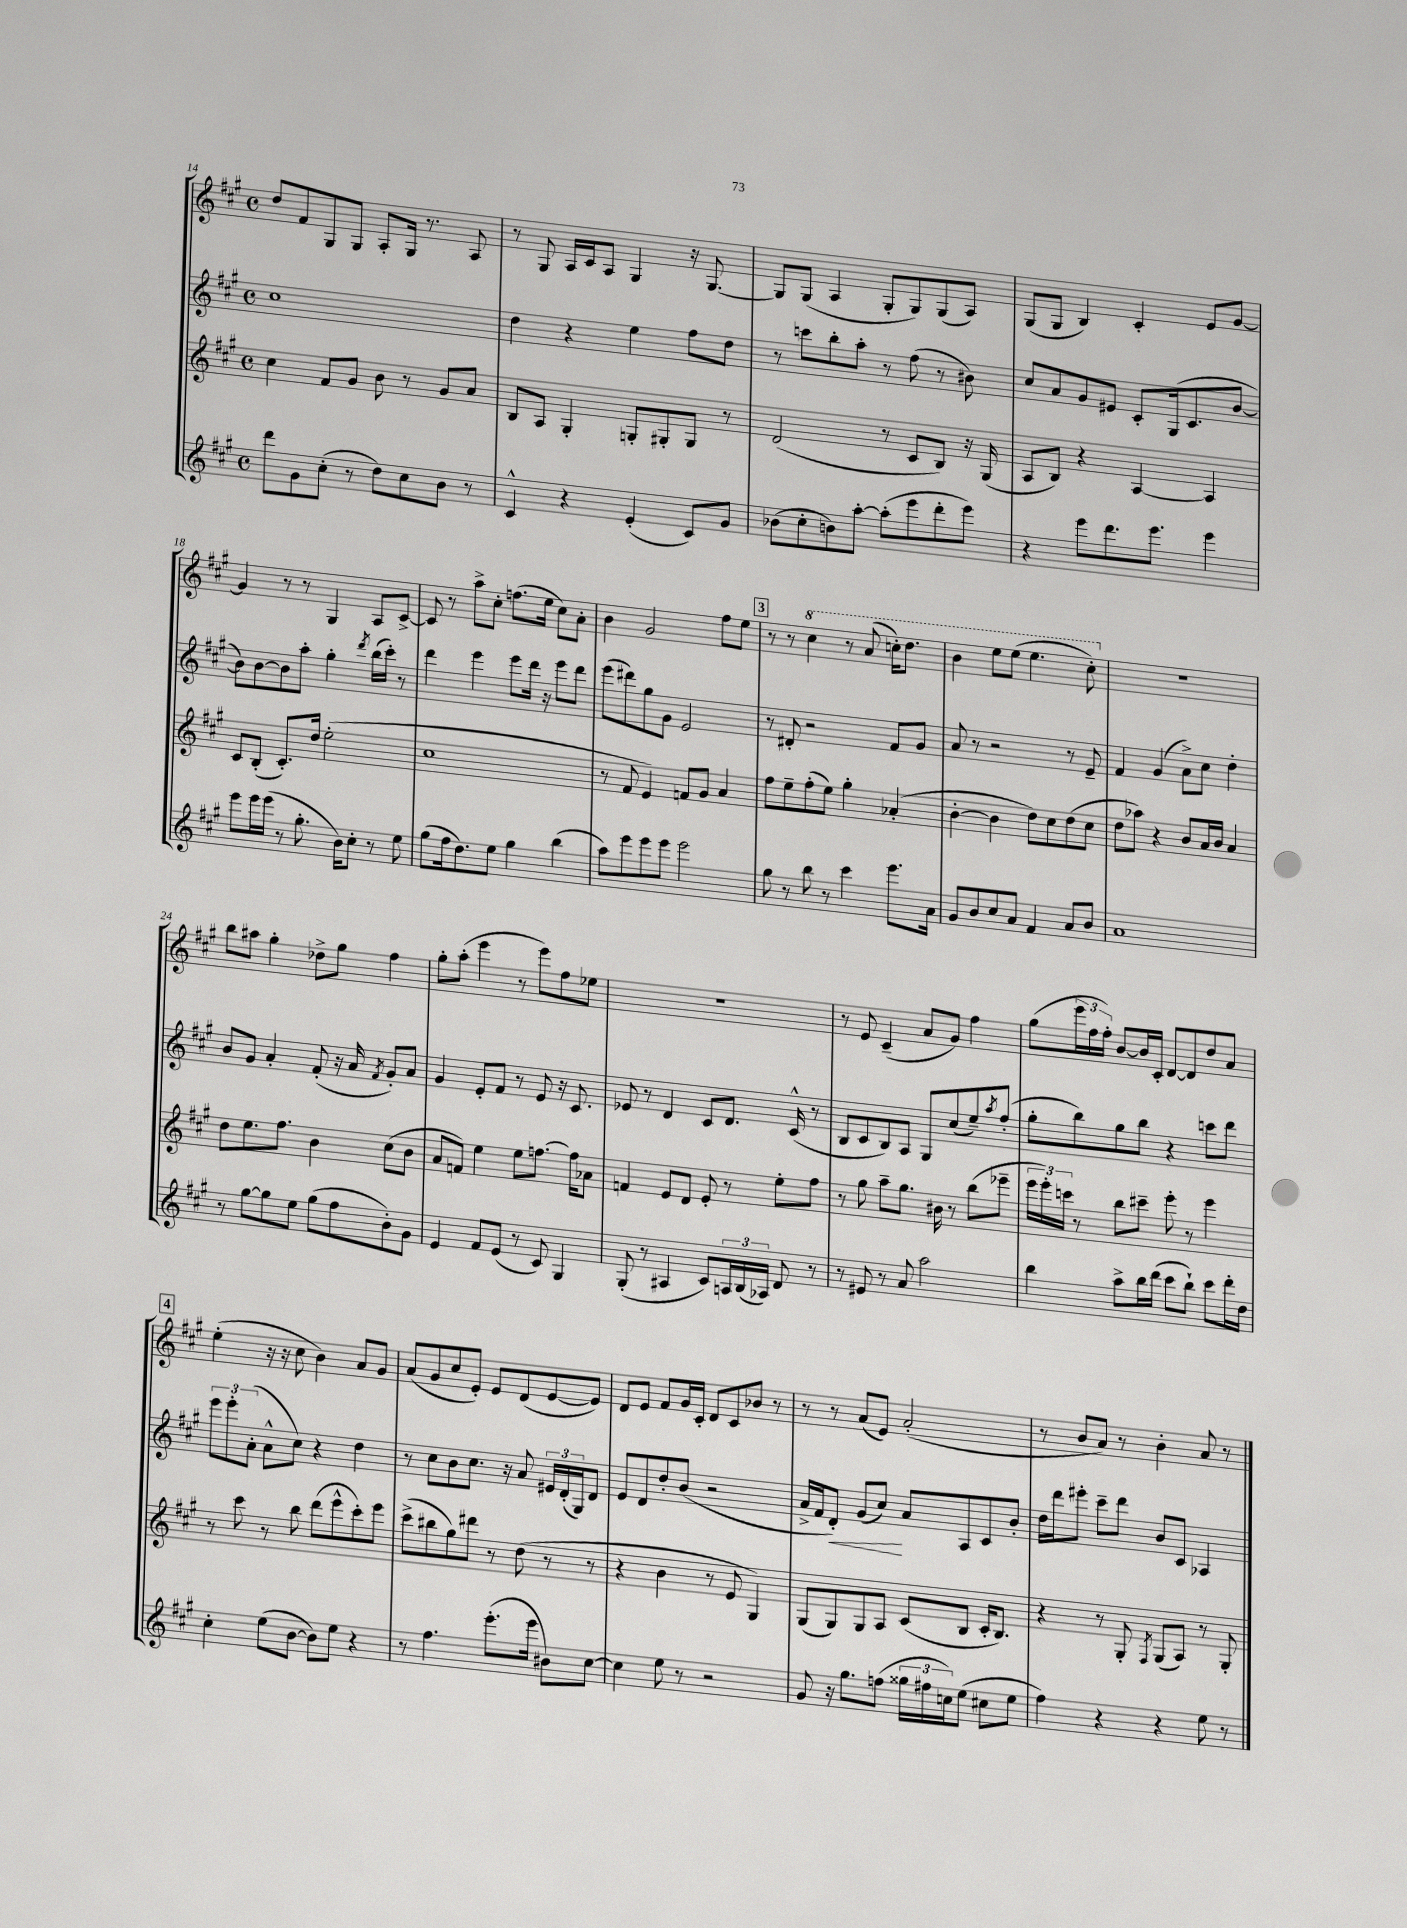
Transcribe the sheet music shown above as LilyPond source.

<<
\new StaffGroup <<
\new Staff = "s0" {
    \clef treble \key a \major \defaultTimeSignature \time 4/4
    d''8 fis'8 gis8 gis8 a8-. gis16 r8. a8 |
    r8 gis8 a16 cis'16 a8 gis4 r16 gis8.~ |
    gis8 gis8( a4 gis8-. gis8) gis8( a8) |
    gis8( gis8 b4) cis'4-. e'8 gis'8~ |
    gis'4 r8 r8 gis4 a8 cis'8~-> |
    cis'8 r8 a''8-> cis''8-. f''8.( e''16 cis''8) a'8-. |
    b'4 gis'2 fis''8 e''8 |
    \mark \markup { \box "3" } r8 r8 \ottava #1 cis'''4 r8 a''8( c'''16-.) d'''8. |
    b''4 e'''8 e'''8( e'''4. cis'''8-.) \ottava #0 |
    R1 |
    b''8 ais''8 gis''4-. des''8-> gis''8 fis''4 |
    gis''8-. a''8-.( e'''4 r8 e'''8) fis''8 ees''8 |
    R1 |
    r8 e'8 cis'4--( a'8 gis'8) fis''4 |
    gis''8( \tuplet 3/2 { e'''16 fis''16 fis''16-.) } b'8~ b'16 cis'16-. d'8~ d'8 d''8 a'8 |
    \mark \markup { \box "4" } e''4-.( r16 r16 cis''8 b'4) a'8 gis'8 |
    a'8( gis'8 cis''8 e'8-.) e'8 d'8( e'8~ e'8) |
    d'8 e'8 fis'8 gis'16 cis'16-. d'8 cis'8 bes'8 r8 |
    r8 r8 a'8( e'8) a'2-.( |
    r8 b'8 a'8) r8 b'4-. a'8 r8 \bar "|." |
}
\new Staff = "s1" {
    \clef treble \key a \major \defaultTimeSignature \time 4/4
    cis''1 |
    d''4 r4 e''4 fis''8 d''8 |
    r8 c'''8 b''8-. a''8-. r8 fis''8( r8 bis'8) |
    cis''8 a'8 gis'8 eis'8 cis'8-. gis16( cis'8. b'8~ |
    b'8) b'8~ b'8 a''8-. gis''4-. \acciaccatura { d'''8 } b''16( cis'''16-.) r8 |
    d'''4 e'''4 e'''8 d'''16 r16 e'''8 d'''8 |
    e'''8( dis'''8) gis''8 gis'8 e'2 |
    \mark \markup { \box "3" } r8 dis'8-. r2 fis'8 gis'8 |
    a'8 r8 r2 r8 e'8-- |
    fis'4 gis'4( a'8->) cis''8 d''4-. |
    b'8 gis'8 a'4-. fis'8-.( r16 a'16 \acciaccatura { fis'8 } gis'8-.) a'8 |
    gis'4 e'8-. fis'8 r8 e'8 r16 cis'8. |
    ees'8 r8 d'4 cis'8 d'8. cis'16-^( r8 |
    b8 cis'8 b8) a8 gis8 cis''8( e''8--) \acciaccatura { a''8 } fis''8-.( |
    gis''8-. b''8) gis''8 b''8 r4 c'''8 d'''8 |
    \mark \markup { \box "4" } \tuplet 3/2 { e'''8 e'''8-. a'8-.( } a'8-^ cis''8) r4 d''4 |
    r8 cis''8 b'8 cis''8. r16 a'8 \tuplet 3/2 { eis'16 d'16-.( gis16) } d'8 |
    e'8 d'8 d''8-. b'8( r2 |
    a'16-> fis'16 d'8-.\<) gis'8( cis''8\!) a'8 a8 cis'8 b'8-. |
    d''16 d'''16 eis'''8-. cis'''8-- d'''8 b'8 cis'8 aes4 \bar "|." |
}
\new Staff = "s2" {
    \clef treble \key a \major \defaultTimeSignature \time 4/4
    cis''4 fis'8 gis'8 b'8 r8 gis'8 a'8 |
    b8 a8 gis4-. g8-. gis8-. gis8 r8 |
    d'2( r8 cis'8 b8) r16 gis16( |
    a8 b8) r4 a4~ a4 |
    cis'8 b8-.( cis'8.-.) d''16 e''2-.( |
    cis''1 |
    r8 fis'8 e'4) f'8 gis'8 a'4 |
    \mark \markup { \box "3" } fis''8 e''8-- fis''8-.( e''8) gis''4-. aes'4-.( |
    b'4~-. b'4 d''8) cis''8 d''8( cis''8 |
    d''8 aes''8) r4 b'8 a'16 b'16 a'4 |
    d''8 e''8. fis''8. b'4 cis''8( b'8 |
    a'8 f'8) e''4 e''8 f''8.~ f''16 aes'8 |
    f'4 e'8 d'8 e'8-. r8 e''8-. fis''8 |
    r8 gis''8 a''8-- gis''8. bis'16 r8 b''8( ees'''8-- |
    \tuplet 3/2 { e'''16 e'''16-.) c'''16 } r8 b''8 cis'''8-- e'''8-. r8 e'''4 |
    \mark \markup { \box "4" } r8 cis'''8 r8 b''8 d'''8( e'''8-^ cis'''8-.) e'''8 |
    cis'''8->( bis''8 gis''8) dis'''8 r8 d''8( r8 r8 |
    r4 b'4 r8 e'8 gis4) |
    gis8( gis8) gis8 a8 cis'8( b8 cis'16-. b8.) |
    r4 r8 gis8-. \acciaccatura { fis8 } gis8( a8) r8 gis8-. \bar "|." |
}
\new Staff = "s3" {
    \clef treble \key a \major \defaultTimeSignature \time 4/4
    d'''8 gis'8 cis''8-.( r8 d''8) cis''8 b'8 r8 |
    cis'4-^ r4 e'4-.( cis'8) gis'8 |
    bes'8( cis''8-. b'8) a''8~-. a''8-.( e'''8 d'''8-. e'''8) |
    r4 e'''8 d'''8. e'''8. e'''4 |
    e'''8 e'''16 e'''16( r8 gis''8.-. b'16) cis''8-. r8 e''8 |
    gis''8( fis''16 d''8.) e''8 gis''4 b''4( |
    a''8) e'''8 e'''8 e'''8 e'''2 |
    \mark \markup { \box "3" } gis''8 r8 b''8 r8 cis'''4 e'''8. a'16 |
    gis'8 b'8 cis''8 a'8 fis'4 a'8 b'8 |
    a'1 |
    r8 gis''8~ gis''8 e''8 gis''8( fis''8 b'8-.) gis'8 |
    e'4 fis'8 e'8( r8 cis'8) gis4 |
    gis8-.( r8 ais4 cis'8) \tuplet 3/2 { a16 b16( aes16) } d'8 r8 |
    r8 eis'8 r8 a'8 a''2 |
    b''4 a''8-> b''16 d'''16( cis'''8 b''8-!) cis'''8 d'''16-. d''16 |
    \mark \markup { \box "4" } cis''4-. e''8( b'8~ b'8) e''8 r4 |
    r8 fis''4. e'''8.-.( e'''16 bis'8) cis''8~ |
    cis''4 e''8 r8 r2 |
    gis'8 r16 gis''8. f''8( \tuplet 3/2 { gisis''16 fis''16 c''16) } e''8( cis''8 e''8 |
    fis''4) r4 r4 e''8 r8 \bar "|." |
}
>>
>>
\layout { \context { \Score currentBarNumber = #14 } }
